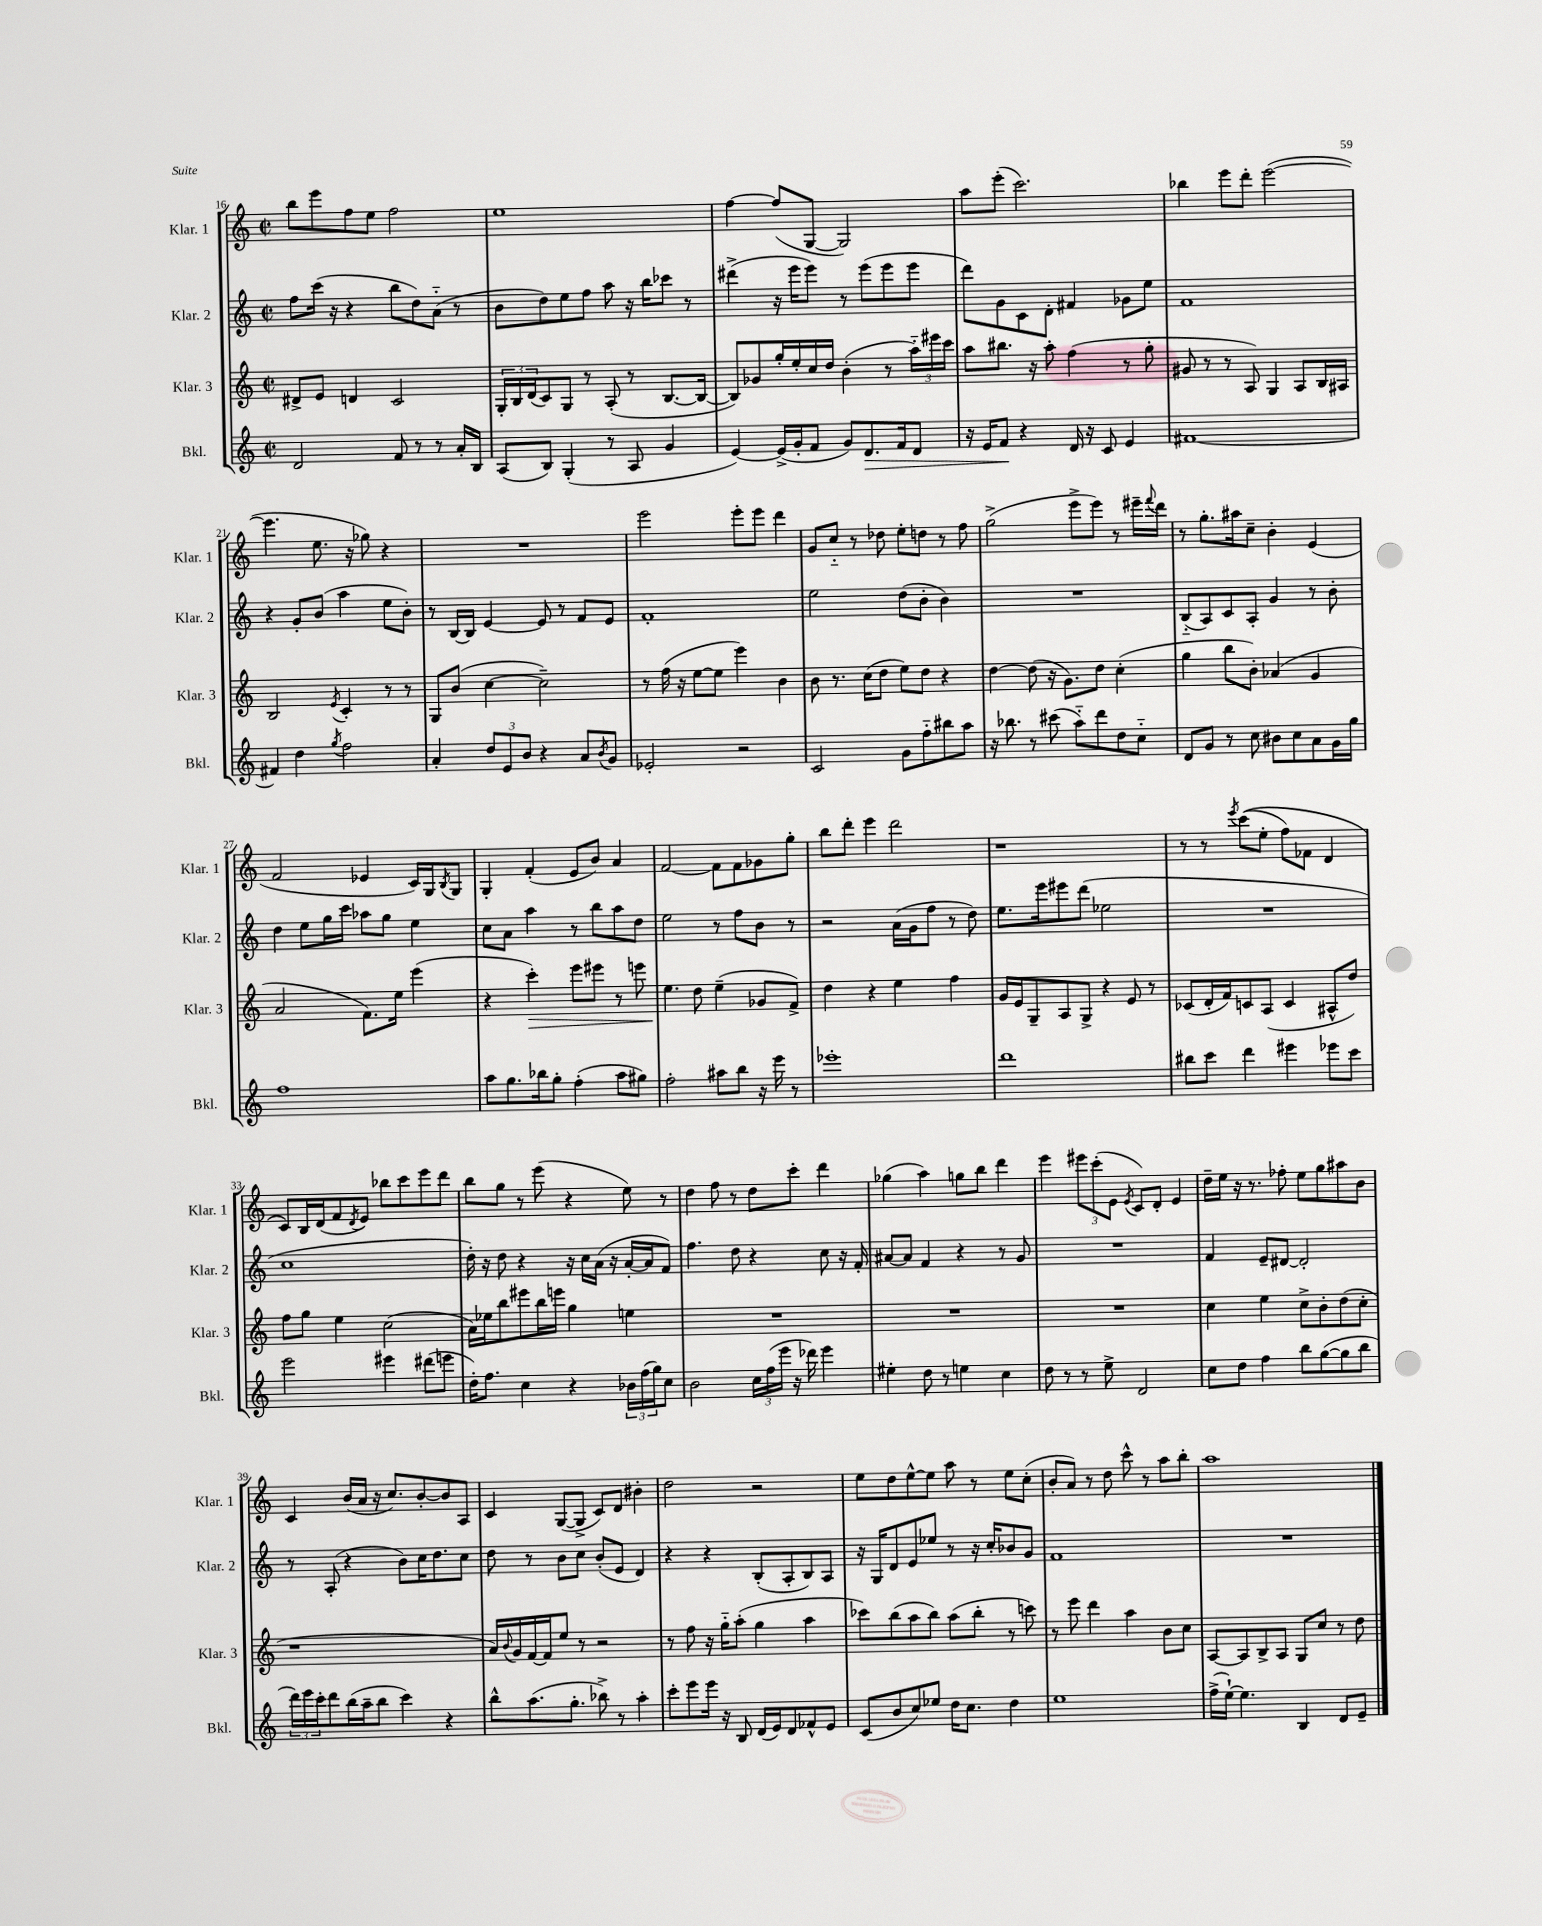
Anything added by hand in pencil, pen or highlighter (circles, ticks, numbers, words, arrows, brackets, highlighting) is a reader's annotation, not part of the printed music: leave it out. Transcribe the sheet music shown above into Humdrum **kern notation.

**kern	**kern	**kern	**kern
*staff4	*staff3	*staff2	*staff1
*clefG2	*clefG2	*clefG2	*clefG2
*k[]	*k[]	*k[]	*k[]
*M2/2	*M2/2	*M2/2	*M2/2
*met(c|)	*met(c|)	*met(c|)	*met(c|)
2d	8d#^	8ff	8bb
.	8e	(16ccc	8eee
.	.	16r	.
.	4d	4r	8ff
.	.	.	8ee
8f	2c	8bb	2ff
8r	.	8dd)	.
8r	.	(8a'~	.
16a'	.	8r	.
16B	.	.	.
=	=	=	=
(8A	24G'	8b	1ee
.	24B	.	.
.	(24d	.	.
8B)	8c)	8dd)	.
(4G'	8G	8ee	.
.	8r	8ff	.
8r	(8A'	8aa	.
8A	8r	16r	.
.	.	16bb	.
4g	[8.B	8ccc-	.
.	.	8r	.
.	16B_	.	.
=	=	=	=
[4e)	8B])	(4ddd#^	[4ff
.	8g-	.	.
(16e^]	16gg'	16r	(8ff]
16g'	16ee'	16eee	.
8f	16cc	8eee)	[8G
.	16dd	.	.
8g)	(4b'	8r	2G])
8.d	.	(8eee	.
.	8r	8eee	.
16f	.	.	.
8d	24aa'~)	8eee	.
.	24eee#	.	.
.	24ccc	.	.
=	=	=	=
16r	8aa	8ddd)	8aa
16e	.	.	.
8f	8.bb#	8g	(8eee'
4r	.	8c	2.ccc)
.	16r	.	.
.	8aa'	8d'	.
16d	(4ff	4f#	.
16r	.	.	.
8c	.	.	.
4e	8r	8g-	.
.	8gg'	8ee	.
=	=	=	=
[1f#	8g#	1f	4bb-
.	8r	.	.
.	8r	.	8eee
.	8A)	.	8ddd'
.	4G	.	([2eee
.	8A	.	.
.	16B	.	.
.	16A#	.	.
=	=	=	=
4f#]	2B	4r	4.eee]
4dd	.	8g'	.
.	.	(8b	8.ee
8qgg	8qe	.	.
2ff	4c'	4aa	.
.	.	.	16r
.	.	.	8gg-)
.	8r	8ee	4r
.	8r	8b')	.
=	=	=	=
4a'	8G	8r	1r
.	(8b	[16B	.
.	.	16B]	.
12dd	[4cc	[4e	.
12e	.	.	.
12b	.	.	.
4r	2cc~])	8e]	.
.	.	8r	.
8a	.	8f	.
8qb	.	.	.
8g	.	8e	.
=	=	=	=
2e-'	8r	1f'	2eee
.	(16ff	.	.
.	16r	.	.
.	[8ee	.	.
.	8ee]	.	.
2r	4eee)	.	8eee'
.	.	.	8eee
.	4b	.	4ddd
=	=	=	=
2c	8b	2ee	8g
.	8.r	.	8cc'~
.	.	.	8r
.	(16cc	.	.
.	8dd	.	8dd-
8g	8ee)	(8dd	8ee'
8ff'~	8dd	8b'	8dd
8bb#	4r	4b)	8r
8aa	.	.	8ff
=	=	=	=
16r	[4dd	1r	(2gg^
8.bb-	.	.	.
8r	(8dd]	.	.
(8ccc#	16r	.	.
.	8.g)	.	.
8aa'~)	.	.	8eee^
8ddd	8dd	.	8eee)
8dd	(4cc'	.	8r
8cc'~	.	.	16eee#~
.	.	.	8qqfff
.	.	.	16ddd
=	=	=	=
8d	4gg	(8B'~	8r
8g	.	8A)	8.gg'
8r	8bb	8c	.
.	.	.	16aa#
8cc	8b')	8A'	8cc~
8b#	(4a-	4g	4b'
8cc	.	.	.
8a	4g	8r	(4e
16g	.	8b'	.
16gg	.	.	.
=	=	=	=
1ff	2a	4dd	2f
.	.	8ee	.
.	.	16gg	.
.	.	16ccc	.
.	8.f)	8aa-	4e-
.	.	8gg	.
.	16ee	.	.
.	(4eee	4ee	16c)
.	.	.	16G
.	.	.	8qB
.	.	.	8G
=	=	=	=
8aa	4r	8cc	4G'
8.gg	.	8a	.
.	4ccc')	4aa	(4f'
16bb-	.	.	.
8gg'	.	.	.
(4ff'	8eee	8r	8e
.	8eee#	8bb	8b)
8aa	8r	8aa	4a
8gg#)	8eee	8dd	.
=	=	=	=
2ff'	4.ee	2ee	[2f
.	8dd	.	.
8aa#	(4ee~	8r	8f]
8bb	.	8ff	8f
16r	8g-	8b	8g-
16eee	.	.	.
8r	8f^)	8r	8gg'
=	=	=	=
1eee-'	4dd	2r	8bb
.	.	.	8ddd'
.	4r	.	4eee
.	4ee	(16a	2ddd
.	.	16g	.
.	.	8ff	.
.	4ff	8r	.
.	.	8dd)	.
=	=	=	=
1ddd	16g	8.ee	1r
.	16e	.	.
.	8G~	.	.
.	.	16eee	.
.	8A	8eee#	.
.	8G^	(8ddd	.
.	4r	2ee-	.
.	8e	.	.
.	8r	.	.
=	=	=	=
8bb#	(8c-	1r	8r
8ccc	16d'	.	8r
.	16f)	.	.
.	.	.	8qeee
4ddd	8c	.	&((8ccc
.	(8A	.	8ee'
4eee#	4c	.	8ff)
.	.	.	8f-
8eee-	8A#^^	.	4d
8ccc	8dd)	.	.
=	=	=	=
2eee	8ff	1cc	8c&)
.	8gg	.	16B
.	.	.	(16d
.	4ee	.	8f
.	.	.	8qd
.	.	.	8e)
4eee#	(2cc	.	8bb-
.	.	.	8ccc
(8ddd#	.	.	8eee
8eee	.	.	8ddd
=	=	=	=
16dd')	16a)	16dd')	8bb
8.ff	16ee-	16r	.
.	8bb	8dd	8gg
4cc	8eee#	4r	8r
.	16bb	.	(8eee
.	16eee	.	.
4r	4gg	16r	4r
.	.	16cc	.
.	.	(16a	.
.	.	16r	.
24b-	4ee	[16a'	8ee)
(24ff	.	.	.
.	.	16a]	.
24gg)	.	.	.
8cc	.	8f)	8r
=	=	=	=
2b	1r	4.ff	4dd
.	.	.	8ff
.	.	8dd	8r
24cc	.	4r	8dd
(24ff	.	.	.
24eee	.	.	.
16r	.	.	8ccc'
16ddd-)	.	.	.
4eee	.	8cc	4ddd
.	.	16r	.
.	.	16f'	.
=	=	=	=
4ee#'	1r	[8a#	(4gg-
.	.	8a#]	.
8dd	.	4f	4aa)
8r	.	.	.
4ee	.	4r	8gg
.	.	.	8bb
4cc	.	8r	4ddd
.	.	8g	.
=	=	=	=
8dd	1r	1r	4eee
8r	.	.	.
8r	.	.	12eee#
.	.	.	(12ccc'
8ee^	.	.	.
.	.	.	12e
.	.	.	8qe
2d	.	.	8c)
.	.	.	8d'
.	.	.	4e
=	=	=	=
8cc	4cc	4f	16dd~
.	.	.	16ee
8dd	.	.	16r
.	.	.	8.r
4ff	4ee	8e~	.
.	.	[8d#	8ff-'
8bb	8cc^	2d#']	8ee
([8gg	8b'	.	8gg
8gg]	(8dd	.	8aa#
8bb	8cc'	.	8b
=	=	=	=
24ddd)	1r	8r	4c
24eee	.	.	.
24ccc'	.	.	.
8ddd	.	(8A'	.
(16bb	.	4r	(16b
16aa~	.	.	16a
8bb	.	.	16r
.	.	.	8.cc)
4ccc)	.	8b)	.
.	.	16cc	[8b'
.	.	8.dd	.
4r	.	.	8b]
.	.	8cc	8A
=	=	=	=
8bb^^	16a)	8dd	4c
.	8qqb	.	.
.	16g	.	.
(8.aa	[16f	8r	.
.	16f]	.	.
.	8ee	8b	([8G
8.gg'	.	.	.
.	8r	8cc	8G^]
8bb-^)	2r	(8b'	8c)
8r	.	8e	8d
4aa'	.	4d)	4b#'
=	=	=	=
8ccc'	8r	4r	2dd
8eee	8ff	.	.
16eee	16r	4r	.
16r	16gg'~	.	.
8B	(8aa'	.	.
(16d	4gg	(8B'	2r
16e)	.	.	.
8d	.	8A'	.
8f-^^	4aa	8B)	.
8e	.	8A	.
=	=	=	=
(8c	8ccc-)	16r	8ee
.	.	16G	.
8b	(8bb	8d	8dd
8cc)	8aa	8e	[8ee^^
8ee-	8bb)	8ee-	8ee]
16dd	(8aa	8r	8aa
8.cc	.	.	.
.	8bb'	16r	8r
.	.	16cc'	.
4dd	8r	8b-	8ee
.	8ccc)	8g	(8cc'
=	=	=	=
1ee	8r	1f	8b'
.	8eee	.	8a)
.	4ddd	.	8r
.	.	.	8dd
.	4aa	.	8ccc^^
.	.	.	8r
.	8b	.	8aa
.	8cc	.	8bb'
=	=	=	=
(16ff^	[8A	1r	1aa
[16ee`)	.	.	.
4.ee]	8A]	.	.
.	8B^	.	.
.	8A	.	.
4B	8G	.	.
.	8cc	.	.
8d	8r	.	.
8e~	8dd	.	.
==	==	==	==
*-	*-	*-	*-
